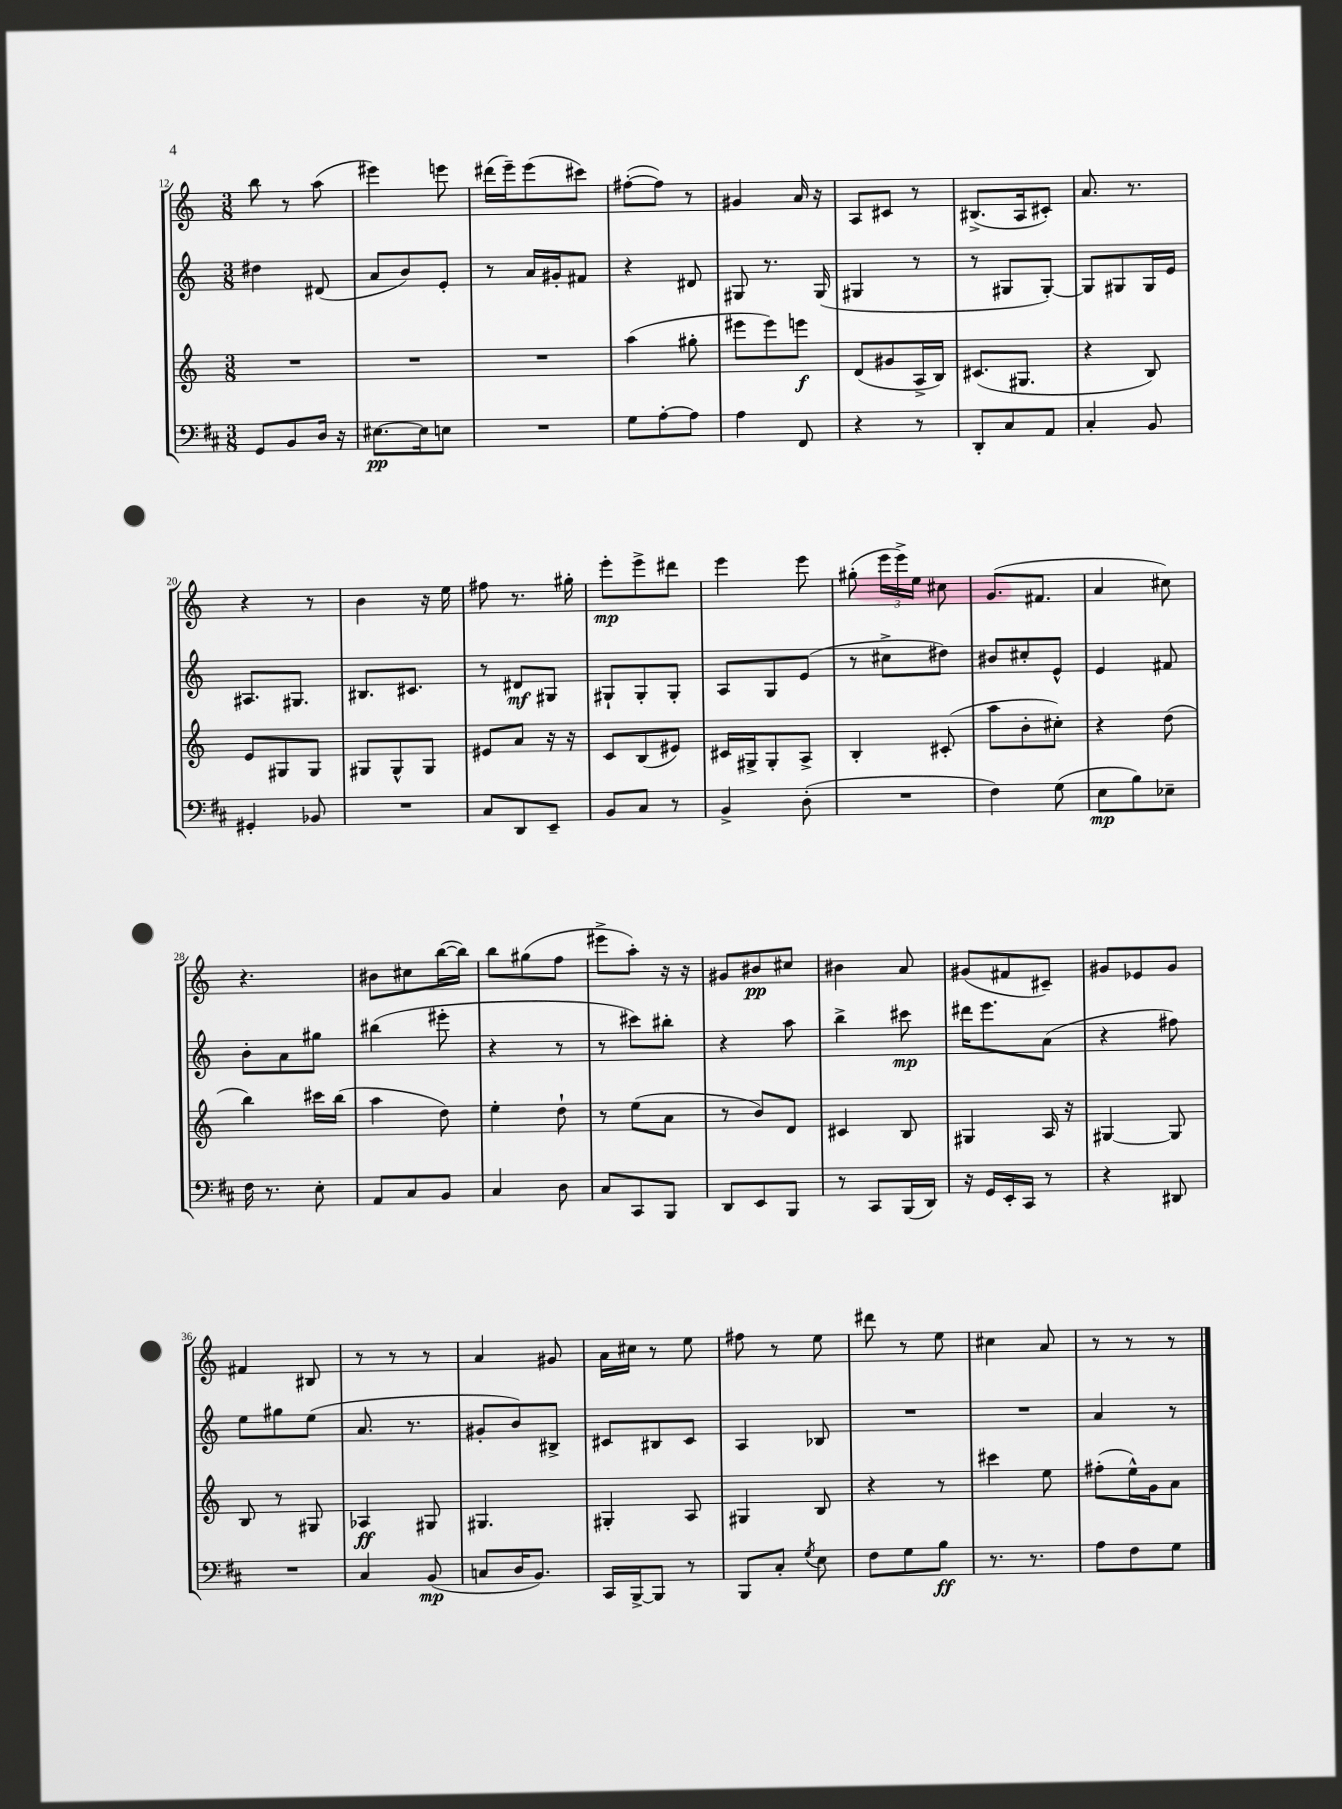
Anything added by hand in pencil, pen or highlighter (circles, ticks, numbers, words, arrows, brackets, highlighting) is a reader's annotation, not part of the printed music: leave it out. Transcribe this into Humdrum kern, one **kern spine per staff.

**kern	**kern	**kern	**kern
*staff4	*staff3	*staff2	*staff1
*clefF4	*clefG2	*clefG2	*clefG2
*k[f#c#]	*k[]	*k[]	*k[]
*M3/8	*M3/8	*M3/8	*M3/8
8GG	4.r	4dd#	8bb
8BB	.	.	8r
16D	.	(8d#	(8aa
16r	.	.	.
=	=	=	=
[8.E#	4.r	8a	4eee#)
.	.	8b)	.
16E#]	.	.	.
8E	.	8e'	8eee
=	=	=	=
4.r	4.r	8r	(16ddd#
.	.	.	16eee~)
.	.	16a	(8eee
.	.	16g#'	.
.	.	8f#	8ccc#)
=	=	=	=
8G	(4aa	4r	([8ff#'
[8A'	.	.	8ff#])
8A]	8gg#'	8d#	8r
=	=	=	=
4A	8eee#	8G#	4g#
.	8eee#)	8.r	.
8FF#	8eee	.	16a
.	.	(16G#	16r
=	=	=	=
4r	(8d	4G#	8A
.	8g#	.	8c#
8r	16A^	8r	8r
.	16B)	.	.
=	=	=	=
8DD'	(8.c#	8r	(8.B#^
8C#	.	8G#	.
.	8.G#	.	16A
8AA	.	[8G#')	8c#')
=	=	=	=
4C#'	4r	8G#]	8.a
.	.	8G#	.
.	.	.	8.r
8BB	8B)	16G#	.
.	.	16e	.
=	=	=	=
4GG#'	8e	8.A#	4r
.	8G#	.	.
.	.	8.G#	.
8BB-	8G#	.	8r
=	=	=	=
4.r	8G#	8.B#	4b
.	8G#^^	.	.
.	.	8.c#	.
.	8G#	.	16r
.	.	.	16ee
=	=	=	=
8C#	8e#	8r	8ff#
8DD	8a	8d#	8.r
8EE~	16r	8G#	.
.	16r	.	16gg#'
=	=	=	=
8BB	8c	8G#`	8eee'
8C#	(8B	8G#'	8eee^
8r	8e#)	8G#'	8ddd#
=	=	=	=
4BB^	16c#	8A	4eee
.	16G#^	.	.
.	8G#'	8G	.
(8D'	8A^	(8e	8eee
=	=	=	=
4.r	4B'	8r	(8gg#'
.	.	8cc#^	24eee
.	.	.	24eee^)
.	.	.	24ee
.	(8c#'	8dd#)	8cc#
=	=	=	=
4F#)	8aa	8b#	(8.g
.	8b'	8cc#'	.
.	.	.	8.f#
(8G	8cc#')	8e^^	.
=	=	=	=
8E	4r	4e	4a
8B)	.	.	.
8E-~	(8dd	8f#	8cc#)
=	=	=	=
16F#	4bb)	8b'	4.r
8.r	.	.	.
.	.	8a	.
8E'	16ccc#	8gg#	.
.	(16bb	.	.
=	=	=	=
8AA	4aa	(4bb#	8b#
8C#	.	.	8cc#
8BB	8dd)	8eee#'	([16bb
.	.	.	16bb])
=	=	=	=
4C#	4ee'	4r	8bb
.	.	.	(8gg#
8D	8dd`	8r	8ff
=	=	=	=
8C#	8r	8r	8eee#^
8CC#	(8ee	8ccc#)	8aa')
8BBB	8a	8bb#'	16r
.	.	.	16r
=	=	=	=
8DD	8r	4r	8g#
8EE	8b)	.	8b#
8BBB	8d	8aa	8cc#
=	=	=	=
8r	4c#	4bb^	4b#
8CC#	.	.	.
(16BBB	8B	8ccc#	8a
16DD)	.	.	.
=	=	=	=
16r	4G#	16ddd#	(8g#
16GG	.	8.eee	.
16EE'	.	.	8f#
16CC#	.	.	.
8r	16A	(8a	8c#~)
.	16r	.	.
=	=	=	=
4r	[4G#	4r	8g#
.	.	.	8e-
8DD#	8G#]	8ff#)	8g#
=	=	=	=
4.r	8B	8ee	4f#
.	8r	8gg#	.
.	8G#	(8ee	8B#
=	=	=	=
4C#	4A-	8.a	8r
.	.	.	8r
.	.	8.r	.
(8BB	8G#	.	8r
=	=	=	=
8C	4.G#	8g#'	4a
16D	.	8b)	.
8.BB)	.	.	.
.	.	8B#^	8g#
=	=	=	=
16CC#	4G#'	8c#	16a
[16BBB^	.	.	16cc#
8BBB]	.	8B#	8r
8r	8A	8c#	8ee
=	=	=	=
8BBB	4G#	4A	8ff#
8C#'	.	.	8r
8qG	.	.	.
8E	8B	8B-	8ee
=	=	=	=
8F#	4r	4.r	8ddd#
8G	.	.	8r
8B	8r	.	8ee
=	=	=	=
8.r	4ccc#	4.r	4cc#
8.r	.	.	.
.	8ee	.	8a
=	=	=	=
8A	(8ff#'	4a	8r
8F#	16ee^^)	.	8r
.	16g	.	.
8G	8a	8r	8r
==	==	==	==
*-	*-	*-	*-
